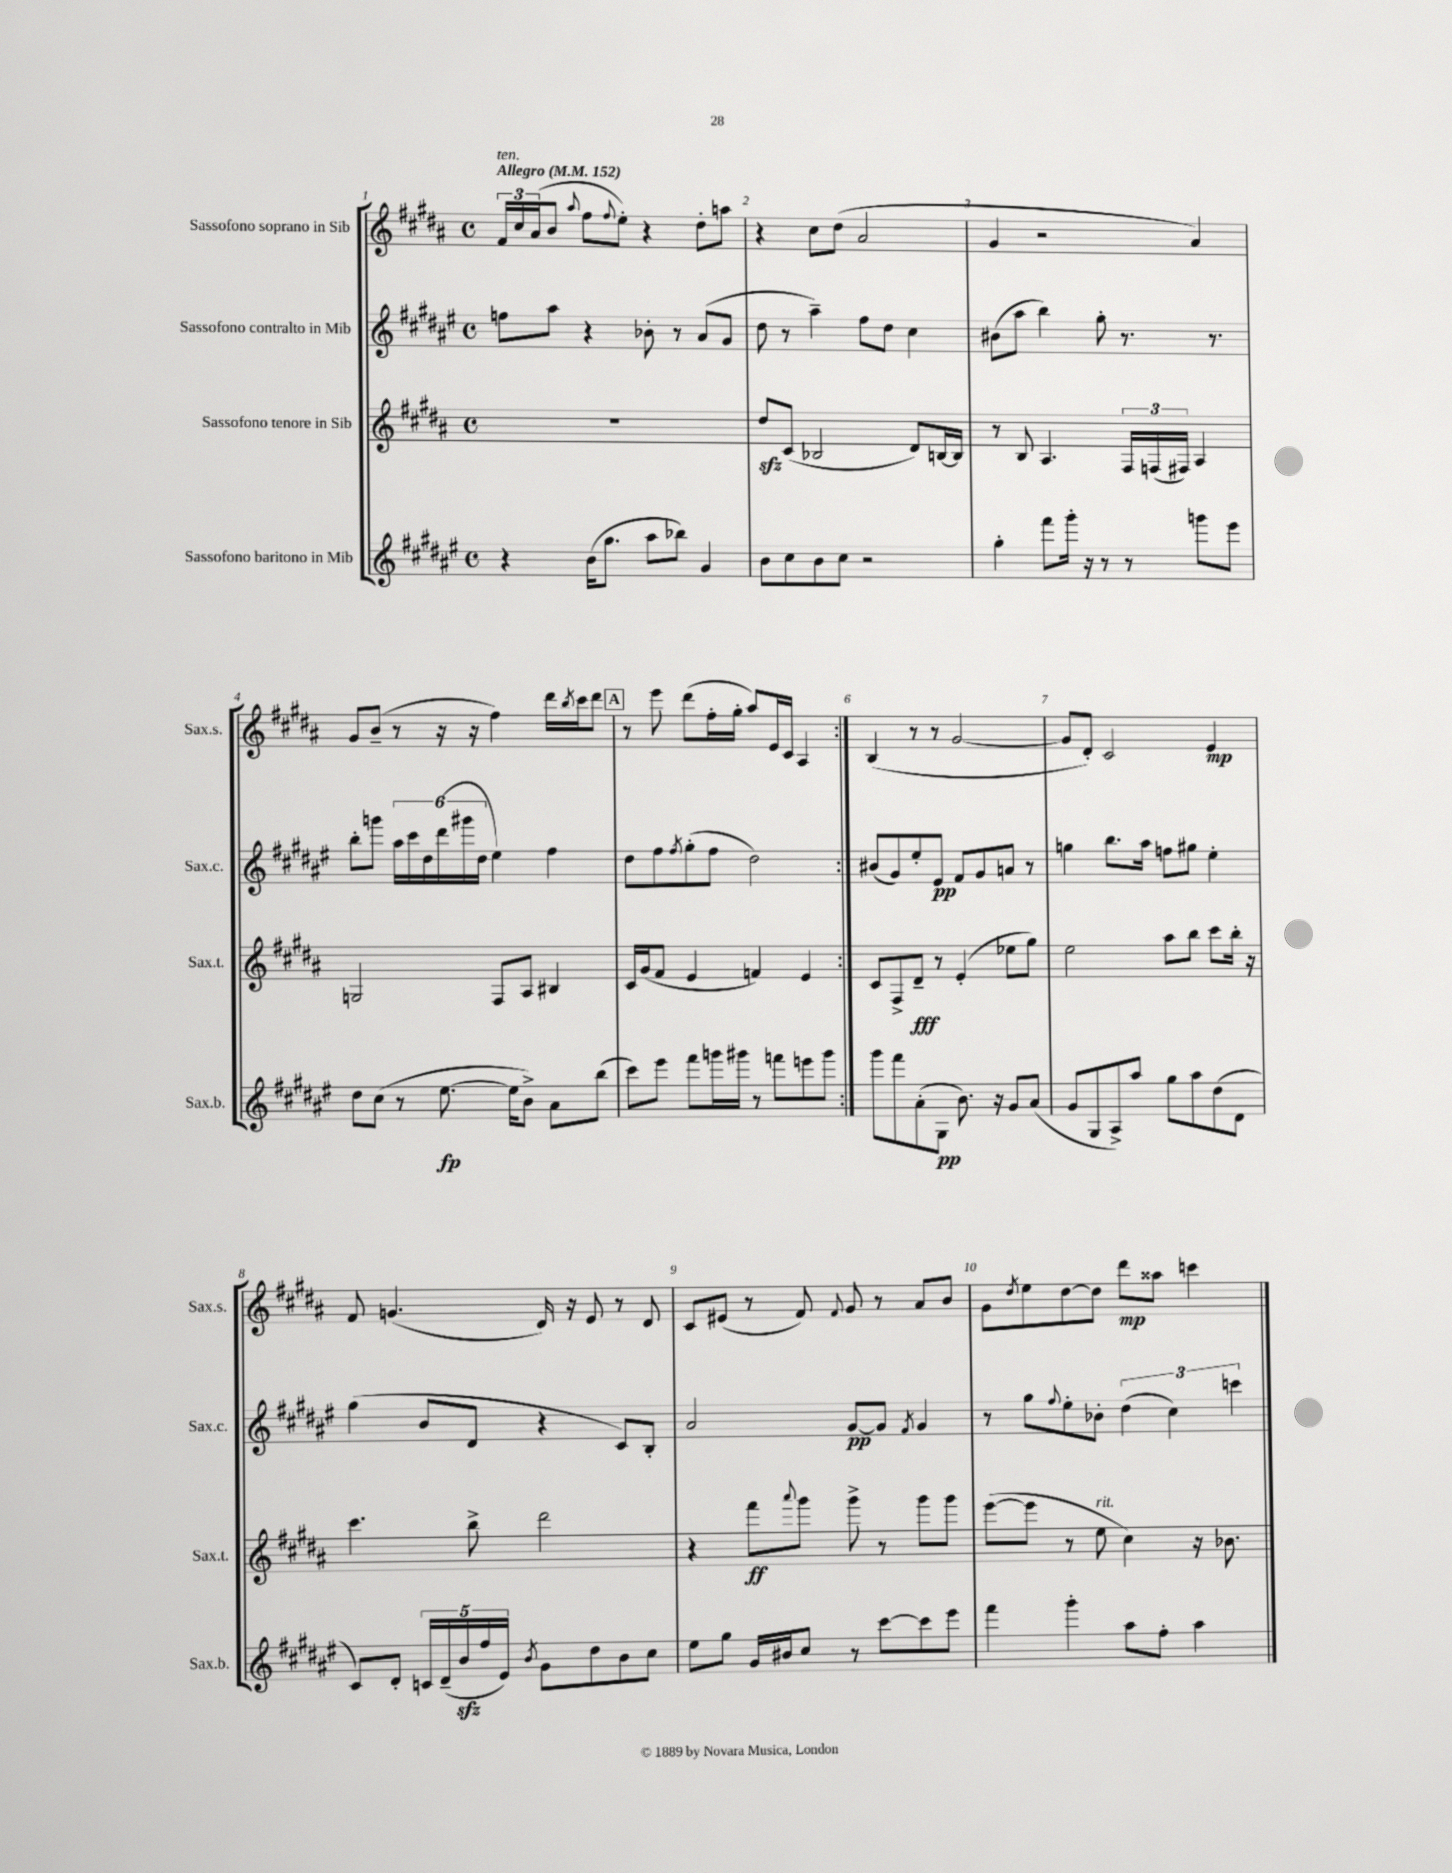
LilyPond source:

<<
\new StaffGroup <<
\new Staff = "s0" \with { instrumentName = "Sassofono soprano in Sib" shortInstrumentName = "Sax.s." } {
    \clef treble \key b \major \defaultTimeSignature \time 4/4 \tempo "Allegro" 4 = 152
    \repeat volta 2 { \tuplet 3/2 { fis'16^\markup { \italic "ten." } cis''16 ais'16( } b'8 \appoggiatura { ais''8 } fis''8 \appoggiatura { fis''8 } e''8-.) r4 dis''8-. a''8 |
    r4 cis''8 dis''8( ais'2 |
    gis'4 r2 ais'4) |
    gis'8 b'8--( r8 r16 r16 fis''4) dis'''16 \acciaccatura { b''8 } cis'''16 dis'''8 |
    \mark \markup { \box "A" } r8 e'''8 dis'''8( fis''16-. gis''16-. ais''8) e'16 cis'16 ais4 | }
    b4( r8 r8 gis'2~ |
    gis'8 dis'8-.) cis'2 e'4\mp |
    fis'8 g'4.( dis'16) r16 e'8 r8 dis'8 |
    cis'8 eis'8( r8 fis'8) \appoggiatura { fis'8 } gis'8 r8 ais'8 b'8 |
    gis'8 \acciaccatura { dis''8 } e''8 dis''8~ dis''8 dis'''8\mp aisis''8 c'''4 \bar "|." |
}
\new Staff = "s1" \with { instrumentName = "Sassofono contralto in Mib" shortInstrumentName = "Sax.c." } {
    \clef treble \key fis \major \defaultTimeSignature \time 4/4
    \repeat volta 2 { f''8 ais''8 r4 bes'8-. r8 ais'8( gis'8 |
    dis''8 r8 ais''4--) fis''8 dis''8 cis''4 |
    bis'8( ais''8 b''4) gis''8-. r8. r8. |
    b''8-. g'''8 \tuplet 6/4 { ais''16 cis'''16 dis''16 dis'''16( gis'''16 dis''16 } eis''4) fis''4 |
    \mark \markup { \box "A" } dis''8 fis''8 \acciaccatura { fis''8 } gis''8-.( fis''8 dis''2) | }
    bis'8( gis'8) eis''8-. eis'8\pp fis'8 gis'8 a'8 r8 |
    g''4 b''8. ais''16 f''8 gis''8 eis''4-. |
    gis''4( b'8 dis'8 r4 cis'8) b8-. |
    ais'2 gis'8~\pp gis'8 \acciaccatura { fis'8 } gis'4 |
    r8 gis''8 \appoggiatura { fis''8 } eis''8-. bes'8-. \tuplet 3/2 { dis''4( cis''4) c'''4 } \bar "|." |
}
\new Staff = "s2" \with { instrumentName = "Sassofono tenore in Sib" shortInstrumentName = "Sax.t." } {
    \clef treble \key b \major \defaultTimeSignature \time 4/4
    \repeat volta 2 { R1 |
    dis''8\sfz cis'8( bes2 dis'8) b16~ b16 |
    r8 b8 ais4. \tuplet 3/2 { fis16 f16( fis16) } ais4 |
    g2 fis8 ais8 bis4 |
    \mark \markup { \box "A" } cis'16 gis'16( fis'8 e'4 f'4) e'4 | }
    cis'8 fis8-> dis'8--\fff r8 e'4-.( ees''8 gis''8) |
    e''2 ais''8 b''8 cis'''8 b''16-. r16 |
    cis'''4. b''8-> dis'''2 |
    r4 fis'''8\ff \appoggiatura { ais'''8 } gis'''8 gis'''8-> r8 gis'''8 gis'''8 |
    e'''8~( e'''8 r8 e''8^\markup { \italic "rit." } cis''4) r16 bes'8. \bar "|." |
}
\new Staff = "s3" \with { instrumentName = "Sassofono baritono in Mib" shortInstrumentName = "Sax.b." } {
    \clef treble \key fis \major \defaultTimeSignature \time 4/4
    \repeat volta 2 { r4 b'16( gis''8. ais''8 bes''8) gis'4 |
    b'8 cis''8 b'8 cis''8 r2 |
    gis''4-. fis'''8 gis'''16-. r16 r8 r8 g'''8 eis'''8 |
    dis''8 cis''8( r8 eis''8.~\fp eis''16 b'8->) ais'8 b''8( |
    \mark \markup { \box "A" } cis'''8) eis'''8 fis'''8 g'''16 gis'''16 r8 f'''8 e'''8 gis'''8 | }
    gis'''8 fis'''8 ais'8-.( gis8\pp b'8.) r16 gis'8 ais'8( |
    gis'8 gis8 ais8->) ais''8 gis''8 ais''8 dis''8( dis'8 |
    cis'8) dis'8-. \tuplet 5/4 { c'16 dis'16--( b'16\sfz fis''16 eis'16) } \acciaccatura { b'8 } gis'8 dis''8 b'8 cis''8 |
    eis''8 gis''8 gis'16 bis'16 cis''8 r8 cis'''8~ cis'''8 eis'''8 |
    fis'''4 gis'''4-. ais''8 fis''8-. ais''4 \bar "|." |
}
>>
>>
\layout { \context { \Score \override BarNumber.break-visibility = ##(#f #t #t) barNumberVisibility = #all-bar-numbers-visible } }
